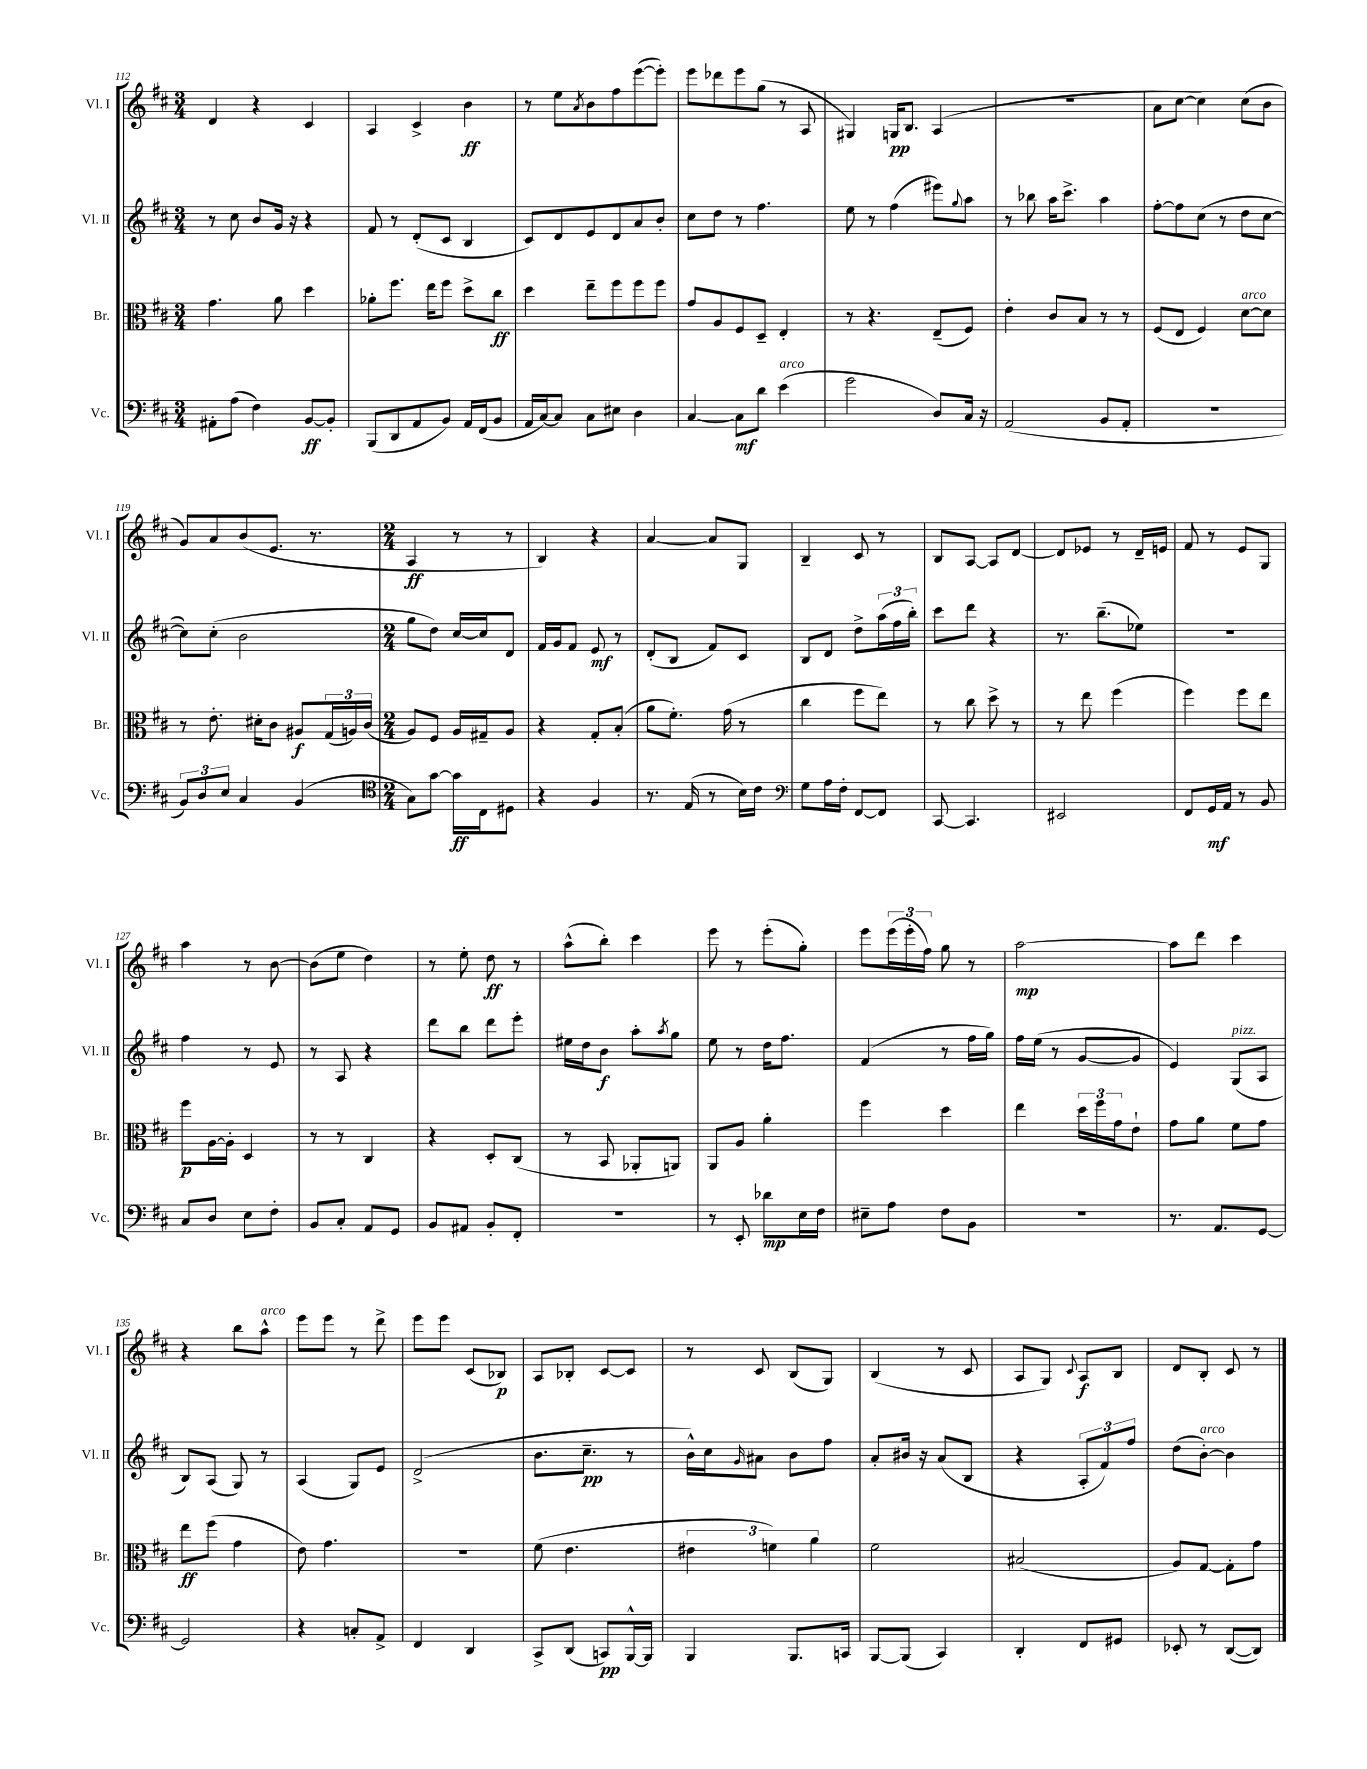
<<
\new StaffGroup <<
\new Staff = "s0" \with { instrumentName = "Vl. I" shortInstrumentName = "Vl. I" } {
    \clef treble \key d \major \numericTimeSignature \time 3/4
    d'4 r4 cis'4 |
    a4 cis'4-> b'4\ff |
    r8 e''8 \acciaccatura { a'8 } b'8 fis''8 e'''8~( e'''8-.) |
    e'''8 des'''8 e'''8 g''8( r8 a8 |
    gis4) g16\pp b8. a4( |
    R2. |
    a'8 cis''8~ cis''4) cis''8( b'8 |
    g'8) a'8 b'8( e'8. r8. |
    \numericTimeSignature \time 2/4 a4\ff r8 r8 |
    b4) r4 |
    a'4~ a'8 g8 |
    b4-- cis'8 r8 |
    b8 a8~ a8 d'8~ |
    d'8 ees'8 r8 d'16-- e'16 |
    fis'8 r8 e'8 g8 |
    a''4 r8 b'8~ |
    b'8( e''8 d''4) |
    r8 e''8-. d''8\ff r8 |
    a''8-^( b''8-.) cis'''4 |
    e'''8 r8 e'''8-.( g''8-.) |
    e'''8 \tuplet 3/2 { e'''16( e'''16-. fis''16) } g''8 r8 |
    a''2~\mp |
    a''8 d'''8 cis'''4 |
    r4 b''8 a''8-^^\markup { \italic "arco" } |
    e'''8 e'''8 r8 d'''8-> |
    e'''8 e'''8 cis'8( bes8\p) |
    a8 bes8-. cis'8~ cis'8 |
    r8 cis'8 b8( g8) |
    b4( r8 cis'8 |
    a8 g8) \appoggiatura { cis'8 } a8\f b8 |
    d'8 b8-. cis'8 r8 \bar "|." |
}
\new Staff = "s1" \with { instrumentName = "Vl. II" shortInstrumentName = "Vl. II" } {
    \clef treble \key d \major \numericTimeSignature \time 3/4
    r8 cis''8 b'8 g'16 r16 r4 |
    fis'8 r8 d'8-.( cis'8 b4 |
    cis'8) d'8 e'8 d'8 a'8 b'8-. |
    cis''8 d''8 r8 fis''4. |
    e''8 r8 fis''4( eis'''8) \appoggiatura { g''8 } a''8 |
    r8 bes''8 a''16 cis'''8.-> a''4 |
    fis''8~-. fis''8 cis''8( r8 d''8 cis''8~ |
    cis''8) cis''8-.( b'2 |
    \numericTimeSignature \time 2/4 g''8 d''8) cis''16~ cis''16 d'8 |
    fis'16 g'16 fis'8 e'8\mf r8 |
    d'8-.( b8 fis'8) cis'8 |
    b8 d'8 d''8-> \tuplet 3/2 { a''16( fis''16 b''16-.) } |
    cis'''8 d'''8 r4 |
    r8. b''8.--( ees''8) |
    R2 |
    fis''4 r8 e'8 |
    r8 a8 r4 |
    d'''8 b''8 d'''8 e'''8-. |
    eis''16 d''16 b'8\f a''8-. \acciaccatura { a''8 } g''8 |
    e''8 r8 d''16 fis''8. |
    fis'4( r8 fis''16 g''16) |
    fis''16 e''16( r8 g'8~ g'8 |
    e'4) g8^\markup { \italic "pizz." }( a8 |
    b8) a8( g8) r8 |
    a4( g8) e'8 |
    d'2->( |
    b'8. cis''8.--\pp r8 |
    b'16-^) cis''16 \grace { g'16 } ais'8 b'8 fis''8 |
    a'8-. bis'16 r16 a'8( b8 |
    r4 \tuplet 3/2 { a8-. fis'8) fis''8 } |
    d''8( b'8~-.^\markup { \italic "arco" }) b'4 \bar "|." |
}
\new Staff = "s2" \with { instrumentName = "Br." shortInstrumentName = "Br." } {
    \clef alto \key d \major \numericTimeSignature \time 3/4
    g'4. a'8 d''4 |
    aes'8-. fis''8. e''16 fis''8 d''8-> cis''8\ff |
    d''4 e''8-- fis''8 fis''8 fis''8 |
    g'8 a8 fis8 d8-- e4-. |
    r8 r4. e8--( fis8) |
    e'4-. cis'8 b8 r8 r8 |
    fis8( e8 fis4) d'8~^\markup { \italic "arco" } d'8 |
    r8 e'8.-. dis'16-. cis'8 ais8\f \tuplet 3/2 { g16( a16) cis'16( } |
    \numericTimeSignature \time 2/4 a8) fis8 a16 gis16-- a8 |
    r4 g8-. b8-.( |
    a'8 fis'8.-.) g'16( r8 |
    cis''4 fis''8 e''8) |
    r8 cis''8 d''8-> r8 |
    r8 e''8 fis''4( |
    fis''4) fis''8 e''8 |
    fis''8\p a16~ a16-. d4 |
    r8 r8 cis4 |
    r4 d8-. cis8( |
    r8 b,8 aes,8-. a,8) |
    a,8 a8 a'4-. |
    fis''4 d''4 |
    e''4 \tuplet 3/2 { d''16 fis''16 g'16 } e'8-! |
    g'8 a'8 fis'8 g'8 |
    e''8\ff fis''8( g'4 |
    e'8) g'4. |
    R2 |
    fis'8( e'4. |
    \tuplet 3/2 { eis'4 f'4) a'4 } |
    fis'2 |
    bis2( |
    a8) g8~ g8-. g'8 \bar "|." |
}
\new Staff = "s3" \with { instrumentName = "Vc." shortInstrumentName = "Vc." } {
    \clef bass \key d \major \numericTimeSignature \time 3/4
    ais,8-. a8( fis4) b,8~\ff b,8-. |
    b,,8( d,8 a,8 b,8) a,16 fis,16( b,8 |
    a,16 cis16~) cis8 cis8 eis8 d4 |
    cis4~ cis8\mf d'8 e'4^\markup { \italic "arco" }( |
    g'2 d8) cis16 r16 |
    a,2( b,8 a,8-. |
    R2. |
    \tuplet 3/2 { b,8) d8 e8 } cis4 b,4( |
    \numericTimeSignature \time 2/4 \clef tenor g8) g'8~ g'16\ff cis16 dis8 |
    r4 fis4 |
    r8. e16( r8 b16) cis'16 |
    \clef bass g8 a16 fis16-. fis,8~ fis,8 |
    cis,8~ cis,4. |
    eis,2 |
    fis,8 g,16\mf a,16 r8 b,8 |
    cis8 d8 e8 fis8-. |
    b,8 cis8-. a,8 g,8 |
    b,8 ais,8 b,8-. fis,8-. |
    r2 |
    r8 e,8-. des'8\mp e16 fis16 |
    eis8-- a8 fis8 b,8 |
    r2 |
    r8. a,8. g,8~ |
    g,2 |
    r4 c8-. a,8-> |
    fis,4 d,4 |
    cis,8-> d,8( c,8\pp) b,,16~-^ b,,16 |
    b,,4 b,,8. c,16 |
    b,,8~ b,,8( cis,4) |
    d,4-. fis,8 gis,8 |
    ees,8-. r8 d,8~( d,8) \bar "|." |
}
>>
>>
\layout { \context { \Score currentBarNumber = #112 } }
